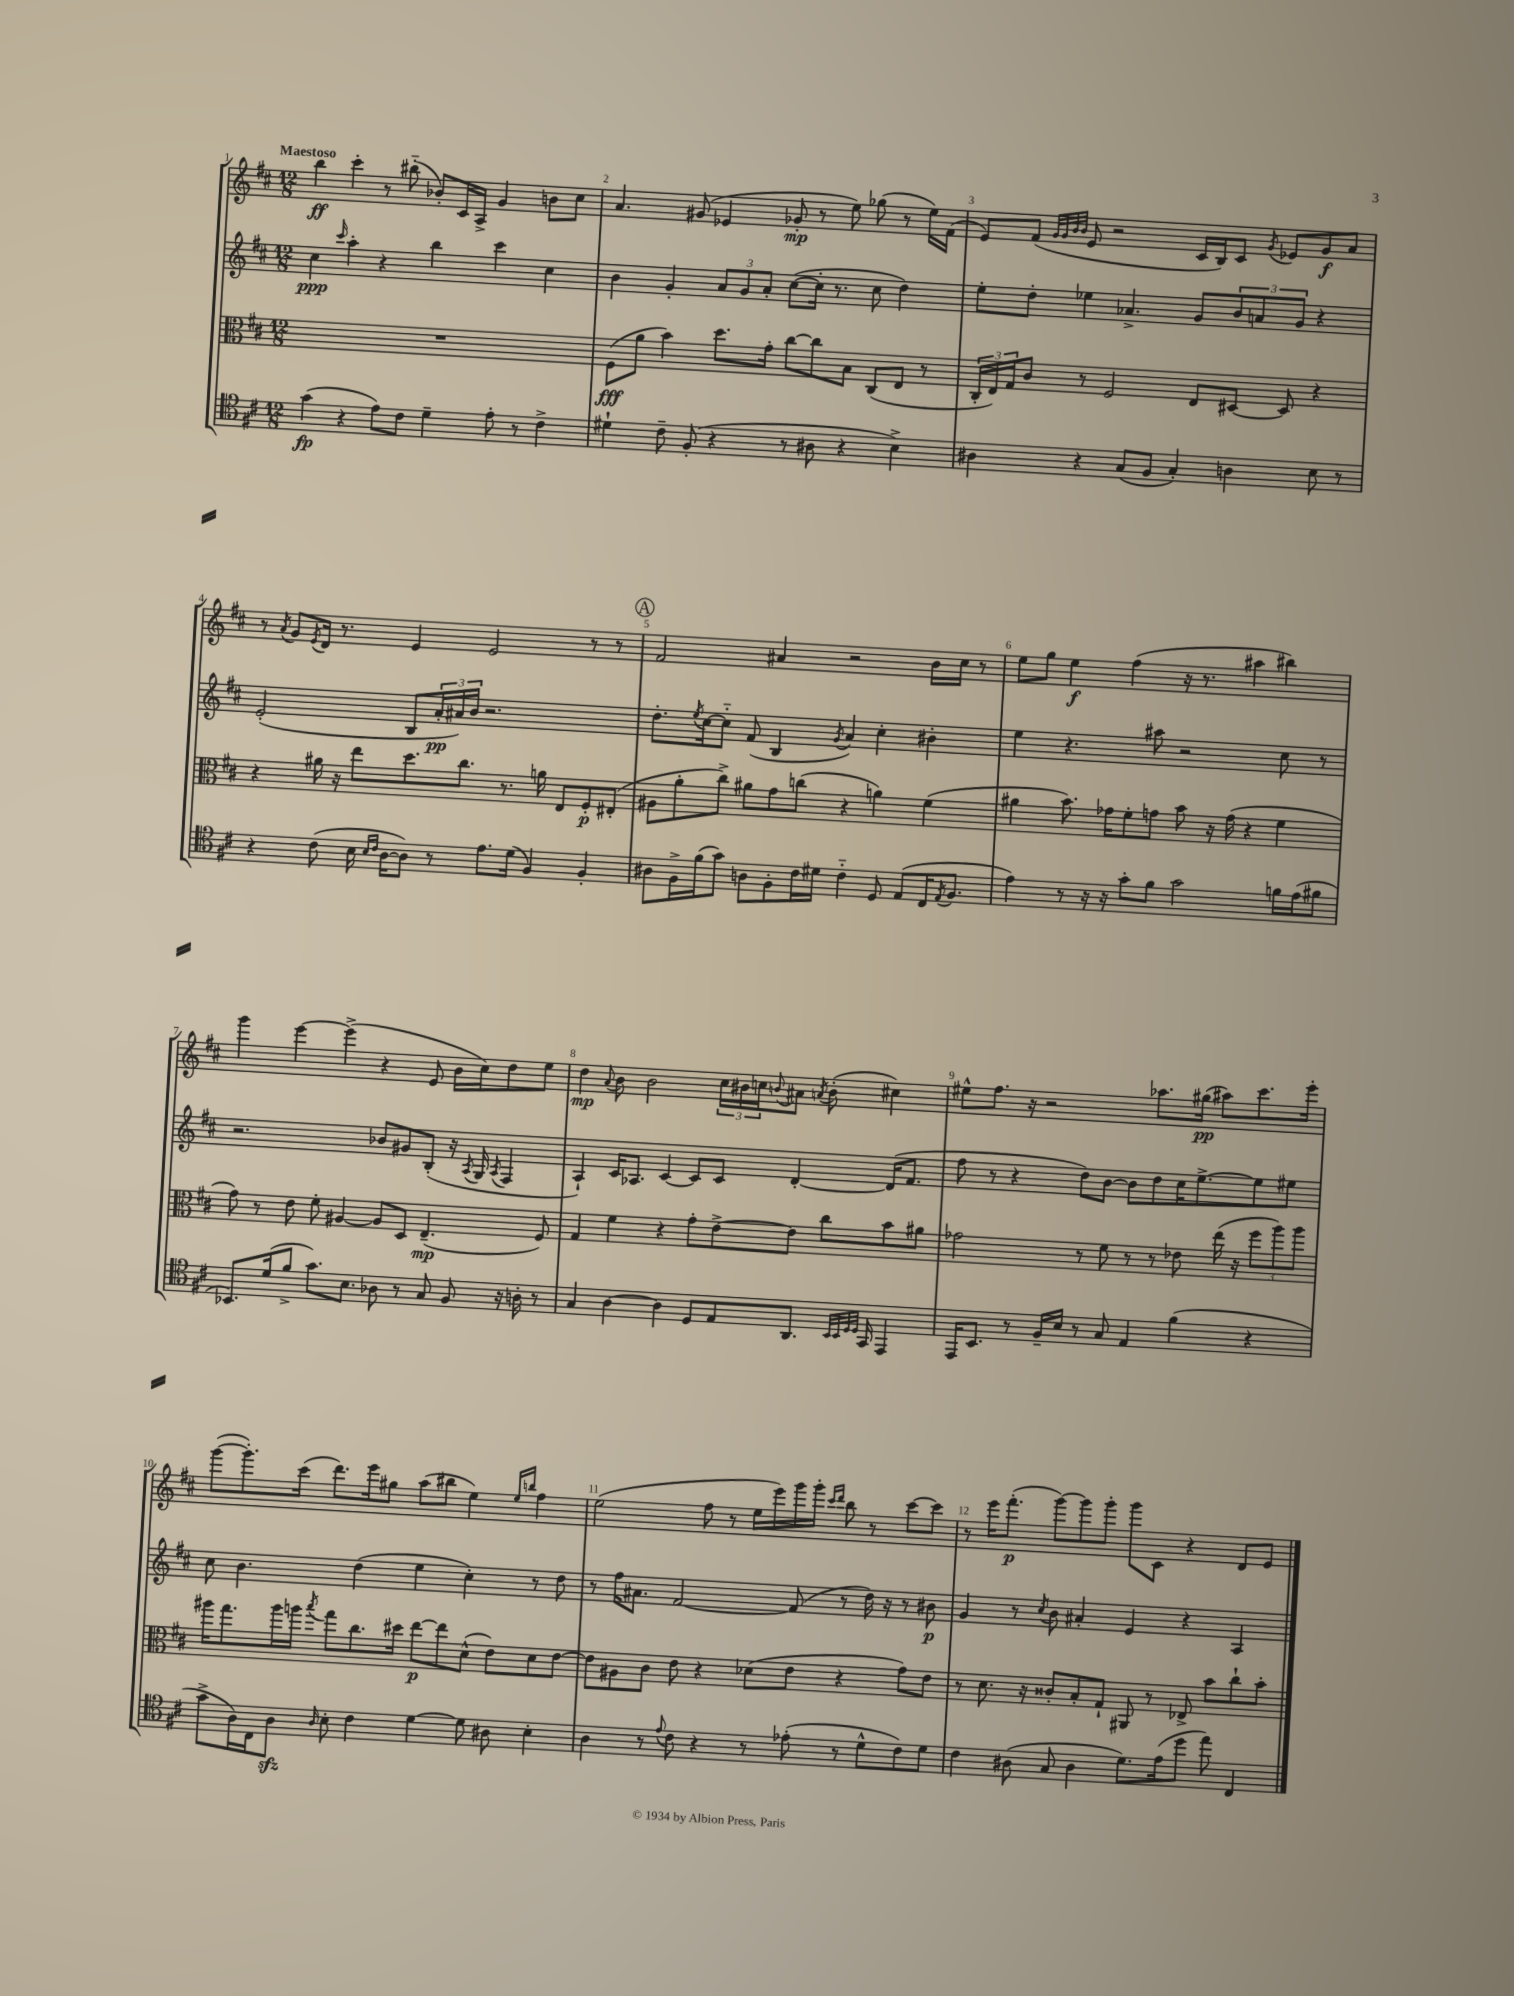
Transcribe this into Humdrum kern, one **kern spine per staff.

**kern	**dynam	**kern	**dynam	**kern	**dynam	**kern	**dynam
*part4	*part4	*part3	*part3	*part2	*part2	*part1	*part1
*staff4	*staff4	*staff3	*staff3	*staff2	*staff2	*staff1	*staff1
*clefC4	*	*clefC3	*	*clefG2	*	*clefG2	*
*k[f#c#]	*	*k[f#c#]	*	*k[f#c#]	*	*k[f#c#]	*
*M12/8	*	*M12/8	*	*M12/8	*	*M12/8	*
=1	=1	=1	=1	=1	=1	=1	=1
!	!	!	!	!	!	!LO:TX:a:B:t=Maestoso	!
(4g\	fp	1.r	.	4cc#\	ppp	4bb\	ff
.	.	.	.	16qqccc#/	.	.	.
4r	.	.	.	4aa'\	.	4ccc#'\	.
8e\L)	.	.	.	4r	.	8r	.
8c#\J	.	.	.	.	.	(8bb#X\	.
4d~\	.	.	.	4bb\	.	8b-X'/L)	.
.	.	.	.	.	.	16c#/L	.
.	.	.	.	.	.	16A^/JJ	.
8e'\	.	.	.	4ccc#\	.	4g/	.
8r	.	.	.	.	.	.	.
4c#^\	.	.	.	4cc#\	.	8bn\L	.
.	.	.	.	.	.	8cc#\J	.
=2	=2	=2	=2	=2	=2	=2	=2
4d#X`\	.	(8F#\L	fff	4b\	.	4.a/	.
.	.	8a\J	.	.	.	.	.
8c#~\	.	4b\)	.	4g'/	.	.	.
(8F#'/	.	.	.	.	.	(8g#X/	.
4r	.	8.dd\L	.	12a/L	.	4e-X/	.
.	.	.	.	12g/	.	.	.
.	.	.	.	12a'/J	.	.	.
.	.	16g'\Jk	.	.	.	.	.
8r	.	[8cc#\L	.	([8cc#\L	.	8g-X'/	mp
8A#X\	.	8cc#\]	.	16cc#'\Jk]	.	8r	.
.	.	.	.	8.r	.	.	.
4r	.	8B\J	.	.	.	8ee\)	.
.	.	(8C#/L	.	8cc#\	.	(8gg-X\	.
4B^\)	.	8E/J	.	4dd\)	.	8r	.
.	.	8r	.	.	.	16ee\LL)	.
.	.	.	.	.	.	(16f#\JJ	.
=3	=3	=3	=3	=3	=3	=3	=3
4A#X\	.	24C#'/LL	.	8ee'\L	.	8e/L)	.
.	.	24E/)	.	.	.	.	.
.	.	24G/J	.	.	.	.	.
.	.	8c#/J	.	8dd'\J	.	(8f#/J	.
.	.	.	.	.	.	32qqg/LLL	.
.	.	.	.	.	.	32qqg/	.
.	.	.	.	.	.	32qqb/	.
.	.	.	.	.	.	32qqb/JJJ	.
4r	.	8r	.	4ee-X\	.	8e/	.
.	.	2F#/	.	.	.	2r	.
(8G/L	.	.	.	4.a-X^/	.	.	.
8F#/J	.	.	.	.	.	.	.
4G'/)	.	.	.	.	.	.	.
.	.	8E/L	.	8g/L	.	16c#/LL	.
.	.	.	.	.	.	16B/J)	.
4An\	.	[8D#X/J	.	12b/	.	8c#/J	.
.	.	.	.	12an/	.	.	.
.	.	.	.	.	.	8qg/	.
.	.	8D#/]	.	.	.	8e-X/L	.
.	.	.	.	12g/J	.	.	.
8B\	.	4r	.	4r	.	8g/	f
8r	.	.	.	.	.	8a/J	.
!!LO:LB:g=z
=4	=4	=4	=4	=4	=4	=4	=4
4r	.	4r	.	(2e'/	.	8r	.
.	.	.	.	.	.	8qa/	.
.	.	.	.	.	.	8g/L	.
.	.	.	.	.	.	8qe/	.
(8c#\	.	16a#X\	.	.	.	16d/Jk	.
.	.	16r	.	.	.	8.r	.
16B\	.	8ee\L	.	.	.	.	.
16qqB/LL	.	.	.	.	.	.	.
16qqc#/JJ	.	.	.	.	.	.	.
[16A\KL	.	.	.	.	.	.	.
8A\J])	.	8.dd\	.	8B/L	.	4e/	.
8r	.	.	.	24a'/L	pp	.	.
.	.	.	.	24a#X/)	.	.	.
.	.	8.cc#\J	.	.	.	.	.
.	.	.	.	24b/JJ	.	.	.
8.e\L	.	.	.	2.r	.	2e/	.
.	.	8.r	.	.	.	.	.
(16d\Jk	.	.	.	.	.	.	.
4F#/)	.	.	.	.	.	.	.
.	.	16an\	.	.	.	.	.
.	.	8E/L	.	.	.	.	.
4F#'/	.	8F#'/	p	.	.	8r	.
.	.	(8E#X'/J	.	.	.	8r	.
!!LO:REH:place=s1:t=A
=5	=5	=5	=5	=5	=5	=5	=5
8A#X\L	.	8A#X\L	.	8.dd'\L	.	2f#/	.
16F#^\L	.	8a'\	.	.	.	.	.
.	.	.	.	8qee/	.	.	.
(16f#\J	.	.	.	[16cc#\k	.	.	.
8g\J)	.	8cc#^\J)	.	8cc#\J]	.	.	.
8An\L	.	8a#X\L	.	(8f#/	.	.	.
8F#'\	.	8g\	.	4B/	.	4a#X/	.
16c#\L	.	(8ccn\J	.	.	.	.	.
16d#X\JJ	.	.	.	.	.	.	.
.	.	.	.	8qg/	.	.	.
4c#\	.	4r	.	4a/)	.	2r	.
8D/	.	4an\)	.	4cc#'\	.	.	.
(8E/L	.	.	.	.	.	.	.
16C#/K	.	(4f#\	.	4b#X'\	.	16b\LL	.
8qE/	.	.	.	.	.	.	.
8.F#/J	.	.	.	.	.	16cc#\JJ	.
.	.	.	.	.	.	8r	.
=6	=6	=6	=6	=6	=6	=6	=6
4e\)	.	4a#X\	.	4ee\	.	8ee\L	.
.	.	.	.	.	.	8gg\J	.
8r	.	8.b\)	.	4.r	.	4ee\	f
16r	.	.	.	.	.	.	.
16r	.	16g-X\KL	.	.	.	.	.
8g'\L	.	8f#'\	.	.	.	(4ff#\	.
8f#\J	.	8gn\J	.	8aa#X\	.	.	.
2g\	.	8b\	.	2r	.	16r	.
.	.	.	.	.	.	8.r	.
.	.	16r	.	.	.	.	.
.	.	(16g\	.	.	.	.	.
.	.	4r	.	.	.	4aa#X\	.
16fn\LL	.	4f#\	.	8cc#\	.	4bb#X\)	.
(16e\J	.	.	.	.	.	.	.
8f#X\J	.	.	.	8r	.	.	.
!!LO:LB:g=z
=7	=7	=7	=7	=7	=7	=7	=7
8.BB-X/L)	.	8g\)	.	2.r	.	4ggg\	.
.	.	8r	.	.	.	.	.
(16d/k	.	.	.	.	.	.	.
8f#^/J	.	8e\	.	.	.	[4eee\	.
8.g\L)	.	8f#'\	.	.	.	.	.
.	.	[4A#X/	.	.	.	(4eee^\]	.
8.B\J	.	.	.	.	.	.	.
8A-X\	.	8A#/L]	.	8b-X/L	.	4r	.
8r	.	8D/J	.	8g#X/	.	.	.
8G/	.	(4.E~/	mp	(8B'/J	.	8e/	.
8F#/	.	.	.	16r	.	16b\LL	.
.	.	.	.	8qA/	.	.	.
.	.	.	.	16G/	.	16cc#\J)	.
.	.	.	.	8qA/	.	.	.
16r	.	.	.	4F#/	.	8dd\	.
16An'\	.	.	.	.	.	.	.
8r	.	8F#/)	.	.	.	8ee\J	.
=8	=8	=8	=8	=8	=8	=8	=8
4G/	.	4G/	.	4A`/)	.	4dd\	mp
.	.	.	.	.	.	8qqa/	.
[4A\	.	4f#\	.	16c#/KL	.	8b\	.
.	.	.	.	8.A-X/J	.	.	.
.	.	.	.	.	.	2b\	.
4A\]	.	4r	.	[4c#/	.	.	.
8D/L	.	8g'\L	.	8c#/L]	.	.	.
8E/	.	[8e^\	.	8c#/J	.	24cc#\LL	.
.	.	.	.	.	.	24b#X\	.
.	.	.	.	.	.	24ccn\J	.
.	.	.	.	.	.	8qqbn/	.
8.AA/J	.	8e\J]	.	[4d'/	.	8a#X\J	.
.	.	.	.	.	.	8qan/	.
.	.	8cc#\L	.	.	.	(8b'\	.
32qqBB/LLL	.	.	.	.	.	.	.
32qqBB/	.	.	.	.	.	.	.
32qqD/	.	.	.	.	.	.	.
32qqD/JJJ	.	.	.	.	.	.	.
16GG/	.	.	.	.	.	.	.
4EE/	.	8b\	.	(16d/KL]	.	4cc#X\)	.
.	.	.	.	8.f#/J	.	.	.
.	.	8a#X\J	.	.	.	.	.
=9	=9	=9	=9	=9	=9	=9	=9
16EE/KL	.	2g-X\	.	8ff#\	.	8ee#X^^\L	.
8.BB/J	.	.	.	.	.	.	.
.	.	.	.	8r	.	8.ff#\J	.
8r	.	.	.	4r	.	.	.
.	.	.	.	.	.	16r	.
16F#~/LL	.	.	.	.	.	2r	.
16B/JJ	.	.	.	.	.	.	.
8r	.	8r	.	8dd\L)	.	.	.
8G/	.	8f#\	.	[8b\J	.	.	.
4E/	.	8r	.	8b\L]	.	.	.
.	.	8r	.	8dd\	.	8.aa-X\L	.
(4f#\	.	8e-X\	.	16cc#\K	.	.	.
.	.	.	.	[8.ee^\	.	(16gg#X\Jk	pp
.	.	(16ee\	.	.	.	8aa#X\L)	.
.	.	16r	.	.	.	.	.
4r	.	12ff#\L	.	8ee\]	.	8.ccc#\	.
.	.	12aa\)	.	.	.	.	.
.	.	.	.	8ee#X\J	.	.	.
.	.	12aa\J	.	.	.	.	.
.	.	.	.	.	.	16eee'\Jk	.
!!LO:LB:g=z
=10	=10	=10	=10	=10	=10	=10	=10
8g^\L	.	16aa#X\KL	.	8cc#\	.	([8ggg\L	.
.	.	8.gg\	.	.	.	.	.
16A\L)	.	.	.	4.b\	.	8.ggg'\])	.
16C#\J	.	.	.	.	.	.	.
8Azz\J	.	16aa#\L	.	.	.	.	.
.	.	16aan\JJ	.	.	.	(16ccc#\Jk	.
16qqA/	.	8qbb/	.	.	.	.	.
8B'\	.	8gg\L	.	.	.	8.ddd\L)	.
4c#\	.	8.cc#\	.	(4dd\	.	.	.
.	.	.	.	.	.	16eee\k	.
.	.	.	.	.	.	8gg#X\J	.
.	.	16dd#X\Jk	.	.	.	.	.
[4d\	.	[8ee\L	p	4ee\	.	(8aa\L	.
.	.	8ee\]	.	.	.	8bb#X\J	.
8d\]	.	(8d^^\J	.	4cc#'\)	.	4ee\)	.
8A#X\	.	8e\L)	.	.	.	.	.
.	.	.	.	.	.	16qqee/LL	.
.	.	.	.	.	.	16qqbbn/JJ	.
4B'\	.	8d\	.	8r	.	4ff#\	.
.	.	[8e\J	.	8dd\	.	.	.
=11	=11	=11	=11	=11	=11	=11	=11
4A\	.	8e\L]	.	8r	.	(2ee\	.
.	.	8A#X\	.	16ff#\KL	.	.	.
.	.	.	.	8.a#X\J	.	.	.
8r	.	8c#\J	.	.	.	.	.
8qqe/	.	.	.	.	.	.	.
8c#\	.	8e\	.	[2f#/	.	.	.
4r	.	4r	.	.	.	8ff#\	.
.	.	.	.	.	.	8r	.
8r	.	(8d-X\L	.	.	.	16ee\LL	.
.	.	.	.	.	.	16eee\)	.
(8e-X'\	.	8e\J	.	(8f#/]	.	16ggg\	.
.	.	.	.	.	.	16ggg'\JJ	.
.	.	.	.	.	.	16qqccc#/LL	.
.	.	.	.	.	.	16qqddd/JJ	.
8r	.	4r	.	8r	.	8bb\	.
8d^^\L	.	.	.	16dd\)	.	8r	.
.	.	.	.	16r	.	.	.
8c#\)	.	8g\L)	.	8r	.	[8ccc#\L	.
8d\J	.	8e\J	.	8b#X\	p	8ccc#\J]	.
=12	=12	=12	=12	=12	=12	=12	=12
4c#\	.	8r	.	4g/	.	8r	.
.	.	8.d\	.	.	.	16eee\KL	.
.	.	.	.	.	.	(8.fff#'\J	p
(8A#X\	.	.	.	8r	.	.	.
.	.	16r	.	.	.	.	.
.	.	.	.	8qcc#/	.	.	.
8G/	.	8c##X'/L	.	8b\	.	[8ggg\L)	.
4A#\	.	8B'/	.	4a#X'/	.	8ggg\]	.
.	.	8G`/J	.	.	.	8ggg'\J	.
8.d\L)	.	8AA#X/	.	4e/	.	8ggg\L	.
.	.	8r	.	.	.	8c#\J	.
(16e\k	.	.	.	.	.	.	.
8dd\J	.	8E-X^/	.	4r	.	4r	.
8ee\)	.	8b\L	.	.	.	.	.
4C#/	.	8cc#`\	.	4A/	.	8d/L	.
.	.	8b'\J	.	.	.	8e/J	.
==	==	==	==	==	==	==	==
*-	*-	*-	*-	*-	*-	*-	*-
